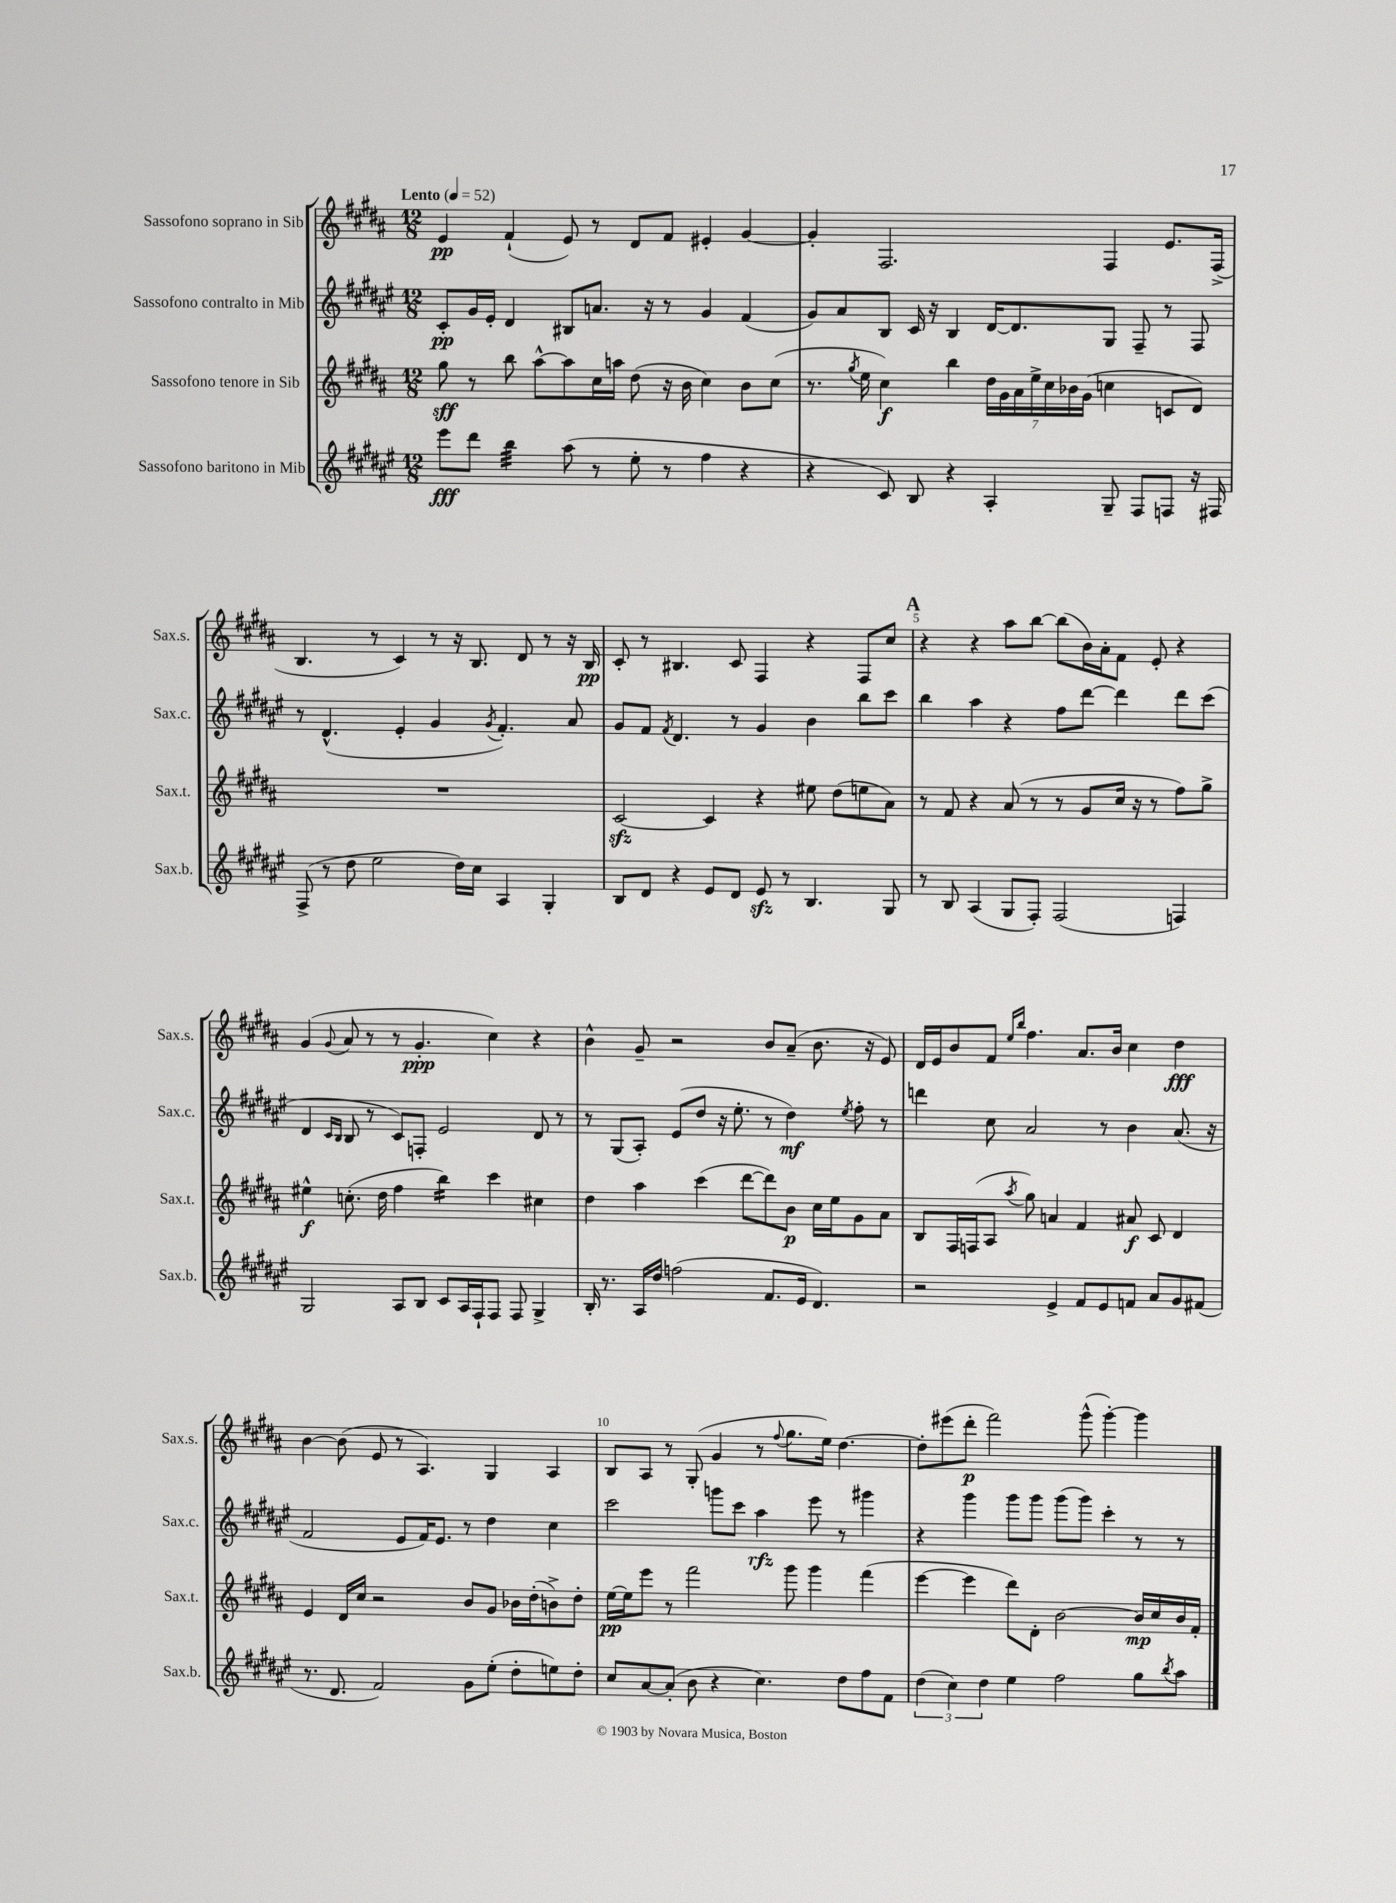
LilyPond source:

<<
\new StaffGroup <<
\new Staff = "s0" \with { instrumentName = "Sassofono soprano in Sib" shortInstrumentName = "Sax.s." } {
    \clef treble \key b \major \numericTimeSignature \time 12/8 \tempo "Lento" 4 = 52
    e'4\pp fis'4-!( e'8) r8 dis'8 fis'8 eis'4-. gis'4~ |
    gis'4-. fis2. fis4 e'8. fis16->( |
    b4. r8 cis'4) r8 r16 b8. dis'8 r8 r16 b16\pp |
    cis'8-. r8 bis4. cis'8 fis4 r4 fis8 cis''8 |
    \mark \markup { \bold "A" } r4 r4 ais''8 b''8~ b''8( b'16) ais'16-. fis'8 e'8-. r4 |
    gis'4( \appoggiatura { gis'8 } ais'8 r8 r8 gis'4.-.\ppp cis''4) r4 |
    b'4-^ gis'8-- r2 b'8 ais'8--( b'8. r16 e'8) |
    dis'16 e'16 b'8 fis'8 \grace { e''16 b''16 } fis''4. ais'8. b'16 cis''4 dis''4\fff |
    b'4~ b'8( e'8 r8 ais4.) gis4 ais4 |
    b8 ais8 r8 gis8-.( gis'4 r8 \appoggiatura { fis''8 } gis''8. e''16) dis''4.~ |
    dis''8-. eis'''8( dis'''8-.\p fis'''2) gis'''8-^( gis'''4~-.) gis'''4 \bar "|." |
}
\new Staff = "s1" \with { instrumentName = "Sassofono contralto in Mib" shortInstrumentName = "Sax.c." } {
    \clef treble \key fis \major \numericTimeSignature \time 12/8
    cis'8-.\pp gis'16 eis'16-. dis'4 bis8 a'8. r16 r8 gis'4 fis'4( |
    gis'8) ais'8 b8 cis'16 r16 b4 dis'16~ dis'8. gis8 fis8-- r8 fis8 |
    r8 dis'4.-^( eis'4-. gis'4 \acciaccatura { gis'8 } fis'4.-.) ais'8 |
    gis'8 fis'8 \acciaccatura { fis'8 } dis'4. r8 gis'4 b'4 b''8 cis'''8 |
    \mark \markup { \bold "A" } b''4 ais''4 r4 fis''8 dis'''8~ dis'''4 dis'''8 cis'''8( |
    dis'4 \grace { cis'16 b16 } b8 r8 cis'8) f8-. eis'2 dis'8 r8 |
    r8 gis8( ais8-.) eis'8( dis''8 r16 eis''8.-. r8 dis''4\mf) \acciaccatura { eis''8 } fis''8-. r8 |
    d'''4 cis''8 ais'2 r8 b'4 ais'8.( r16 |
    fis'2 eis'8 fis'16) eis'8. r8 dis''4 cis''4 |
    cis'''2 g'''8 cis'''8 ais''4\rfz eis'''8 r8 gis'''4 |
    r4 gis'''4 gis'''8 gis'''8 gis'''8( gis'''8) cis'''4-. r8 r8 \bar "|." |
}
\new Staff = "s2" \with { instrumentName = "Sassofono tenore in Sib" shortInstrumentName = "Sax.t." } {
    \clef treble \key b \major \numericTimeSignature \time 12/8
    gis''8\sff r8 b''8 ais''8~-^ ais''8 cis''16 a''16 dis''8( r16 b'16 cis''4) b'8 cis''8( |
    r8. \acciaccatura { gis''8 } e''16 cis''4\f) b''4 \tuplet 7/4 { dis''16 gis'16 ais'16 e''16-> cis''16 bes'16 gis'16( } c''4 c'8 dis'8) |
    R1. |
    cis'2~\sfz cis'4 r4 eis''8 dis''8( e''8 ais'8) |
    \mark \markup { \bold "A" } r8 fis'8 r4 ais'8( r8 r8 gis'8 cis''16 r16 r8 fis''8) gis''8-> |
    eis''4-^\f c''8.-.( dis''16 fis''4 b''4:16) cis'''4 cis''4 |
    dis''4 ais''4 cis'''4( dis'''8~ dis'''8) b'8\p cis''16 e''16 gis'8 ais'8 |
    b8 fis16 f16( ais8 \acciaccatura { ais''8 } gis''8) a'4 fis'4 ais'8\f cis'8 dis'4 |
    e'4 dis'16 cis''16 r2 b'8 gis'8 bes'16 dis''16-.( b'8->) dis''8-. |
    e''16~\pp e''16 e'''8 r8 fis'''2 gis'''8 gis'''4 fis'''4( |
    e'''4~ e'''4 dis'''8) dis'8-. b'2~ b'16\mp cis''16 b'16 fis'16-. \bar "|." |
}
\new Staff = "s3" \with { instrumentName = "Sassofono baritono in Mib" shortInstrumentName = "Sax.b." } {
    \clef treble \key fis \major \numericTimeSignature \time 12/8
    eis'''8\fff dis'''8 b''4:32 ais''8( r8 eis''8-. r8 fis''4 r4 |
    r4 cis'8) b8 r4 ais4-. gis8-- fis8 f8 r16 fis16 |
    fis8->( r8 dis''8 eis''2 dis''16) cis''16 ais4 gis4-. |
    b8 dis'8 r4 eis'8 dis'8 eis'8\sfz r8 b4. gis8 |
    \mark \markup { \bold "A" } r8 b8 ais4( gis8 fis8-.) fis2( f4) |
    gis2 ais8 b8 cis'8 ais16 fis16-! fis8 fis8 gis4-> |
    b16-. r8. ais16 dis''16 f''2( fis'8. eis'16 dis'4.) |
    r2 eis'4-> fis'8 eis'8 f'8 ais'8 gis'8 fis'8( |
    r8. dis'8. fis'2) gis'8 eis''8-.( dis''8-. e''8) dis''8-. |
    cis''8 ais'8~ ais'8-.( b'8 r4 cis''4.) dis''8 fis''8 fis'8 |
    \tuplet 3/2 { dis''4( cis''4) dis''4 } eis''4 fis''2 gis''8 \acciaccatura { b''8 } ais''8 \bar "|." |
}
>>
>>
\layout { \context { \Score \override BarNumber.break-visibility = ##(#f #t #t) barNumberVisibility = #(every-nth-bar-number-visible 5) } }
